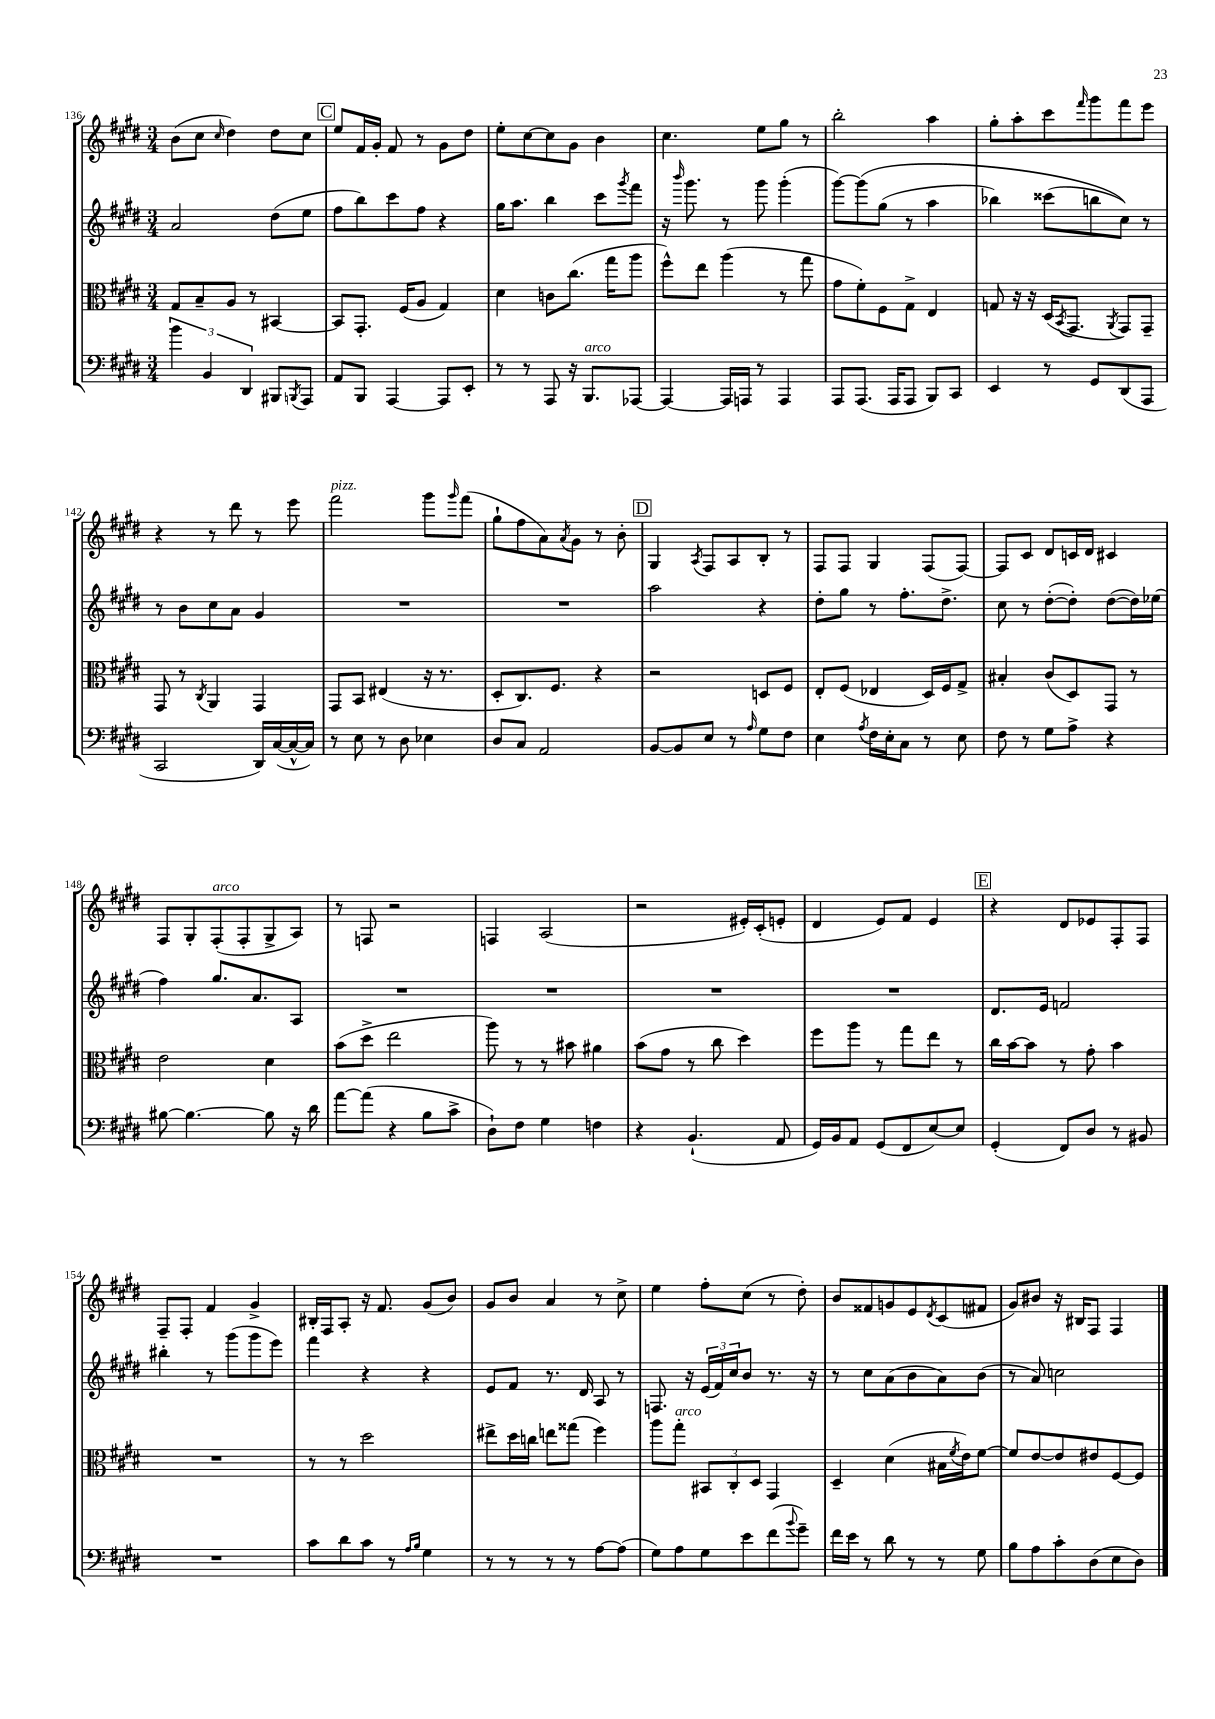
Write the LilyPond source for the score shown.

<<
\new StaffGroup <<
\new Staff = "s0" {
    \clef treble \key e \major \numericTimeSignature \time 3/4
    b'8( cis''8 \grace { cis''16 } dis''4) dis''8 cis''8 |
    \mark \markup { \box "C" } e''8 fis'16 gis'16-. fis'8 r8 gis'8 dis''8 |
    e''8-. cis''8~ cis''8 gis'8 b'4 |
    cis''4. e''8 gis''8 r8 |
    b''2-. a''4 |
    gis''8-. a''8-. cis'''8 \grace { fis'''16 } gis'''8 fis'''8 e'''8 |
    r4 r8 dis'''8 r8 e'''8 |
    fis'''2^\markup { \italic "pizz." } gis'''8 \grace { gis'''16 } fis'''8( |
    gis''8-! fis''8 a'8) \acciaccatura { a'8 } gis'8 r8 b'8-. |
    \mark \markup { \box "D" } gis4 \acciaccatura { a8 } fis8 a8 b8-. r8 |
    fis8 fis8 gis4 fis8( fis8~) |
    fis8 cis'8 dis'8 c'16 dis'16 cis'4 |
    fis8 gis8-. fis8-.^\markup { \italic "arco" }( fis8-. gis8-> a8) |
    r8 f8 r2 |
    f4 a2( |
    r2 eis'16-.) cis'16-.( e'8-. |
    dis'4 e'8) fis'8 e'4 |
    \mark \markup { \box "E" } r4 dis'8 ees'8 fis8-. fis8 |
    fis8-- fis8-. fis'4 gis'4-> |
    bis16-. fis16 a8-. r16 fis'8. gis'8( b'8) |
    gis'8 b'8 a'4 r8 cis''8-> |
    e''4 fis''8-. cis''8( r8 dis''8-.) |
    b'8 fisis'8 g'8 e'8 \acciaccatura { dis'8 } cis'8( fis'8 |
    gis'8) bis'8 r16 bis16 fis8 fis4 \bar "|." |
}
\new Staff = "s1" {
    \clef treble \key e \major \numericTimeSignature \time 3/4
    a'2 dis''8( e''8 |
    \mark \markup { \box "C" } fis''8 b''8) cis'''8 fis''8 r4 |
    gis''16 a''8. b''4 cis'''8 \acciaccatura { gis'''8 } fis'''8 |
    r16 \grace { b'''16 } gis'''8. r8 gis'''8 gis'''4-.( |
    gis'''8~) gis'''8\( gis''8( r8 a''4 |
    bes''4) cisis'''8( b''8 cis''8)\) r8 |
    r8 b'8 cis''8 a'8 gis'4 |
    R2. |
    R2. |
    \mark \markup { \box "D" } a''2 r4 |
    dis''8-. gis''8 r8 fis''8.-. dis''8.-> |
    cis''8 r8 dis''8~-.( dis''8-.) dis''8~( dis''16) ees''16( |
    fis''4) gis''8. a'8. a8 |
    R2. |
    R2. |
    R2. |
    R2. |
    \mark \markup { \box "E" } dis'8. e'16 f'2 |
    bis''4-. r8 gis'''8( gis'''8 e'''8) |
    fis'''4 r4 r4 |
    e'8 fis'8 r8. dis'16 a8 r8 |
    f8. r16 \tuplet 3/2 { e'16( fis'16) cis''16 } b'8 r8. r16 |
    r8 cis''8 a'8( b'8 a'8) b'8( |
    r8 a'8) c''2 \bar "|." |
}
\new Staff = "s2" {
    \clef alto \key e \major \numericTimeSignature \time 3/4
    gis8 b8-- a8 r8 bis,4~ |
    \mark \markup { \box "C" } bis,8 gis,8.-. fis16( a8 gis4) |
    dis'4 c'8 cis''8.( gis''16 a''8 |
    fis''8-^) e''8 a''4( r8 gis''8 |
    gis'8 fis'8-.) fis8 gis8-> e4 |
    g8 r16 r16 dis16( \acciaccatura { b,8 } gis,8. \acciaccatura { a,8 } gis,8) gis,8-- |
    gis,8 r8 \acciaccatura { cis8 } a,4 gis,4 |
    gis,8 b,8 eis4( r16 r8. |
    dis8-. cis8.) fis8. r4 |
    \mark \markup { \box "D" } r2 d8 fis8 |
    e8-. fis8( ees4 dis16) fis16 gis8-> |
    bis4-. cis'8( dis8) gis,8 r8 |
    e'2 dis'4 |
    b'8( dis''8-> e''2 |
    a''8) r8 r8 bis'8 ais'4 |
    b'8( gis'8 r8 cis''8 dis''4) |
    fis''8 a''8 r8 gis''8 e''8 r8 |
    \mark \markup { \box "E" } cis''16 b'16~ b'8 r8 gis'8-. b'4 |
    R2. |
    r8 r8 dis''2 |
    eis''8-> dis''16 c''16 e''8 gisis''8( fis''4) |
    a''8 gis''8-.^\markup { \italic "arco" } \tuplet 3/2 { bis,8 cis8-. dis8 } gis,4 |
    dis4-- dis'4( bis16 \acciaccatura { fis'8 } e'16) fis'8~ |
    fis'8 e'8~ e'8 eis'8 fis8~ fis8 \bar "|." |
}
\new Staff = "s3" {
    \clef bass \key e \major \numericTimeSignature \time 3/4
    \tuplet 3/2 { b'4 b,4 dis,4 } bis,,8 \acciaccatura { b,,8 } a,,8 |
    \mark \markup { \box "C" } a,8 b,,8 a,,4~ a,,8 e,8-. |
    r8 r8 a,,8 r16 b,,8.^\markup { \italic "arco" } aes,,8~ |
    aes,,4~ aes,,16 a,,16 r8 a,,4 |
    a,,8 a,,8.( a,,16 a,,8 b,,8) cis,8 |
    e,4 r8 gis,8 dis,8( a,,8 |
    cis,2 dis,16) cis16~( cis16~-^ cis16) |
    r8 e8 r8 dis8 ees4 |
    dis8 cis8 a,2 |
    \mark \markup { \box "D" } b,8~ b,8 e8 r8 \grace { a16 } gis8 fis8 |
    e4 \acciaccatura { a8 } fis16 e16-. cis8 r8 e8 |
    fis8 r8 gis8 a8-> r4 |
    bis8~ bis4.~ bis8 r16 dis'16 |
    a'8~ a'8( r4 b8 cis'8-> |
    dis8-!) fis8 gis4 f4 |
    r4 b,4.-!( a,8 |
    gis,16) b,16 a,8 gis,8( fis,8 e8~) e8 |
    \mark \markup { \box "E" } gis,4-.( fis,8) dis8 r8 bis,8 |
    R2. |
    cis'8 dis'8 cis'8 r8 \grace { a16 b16 } gis4 |
    r8 r8 r8 r8 a8~ a8( |
    gis8) a8 gis8 e'8 fis'8( \appoggiatura { b'8 } gis'8--) |
    fis'16 e'16 r8 dis'8 r8 r8 gis8 |
    b8 a8 cis'8-. dis8( e8 dis8) \bar "|." |
}
>>
>>
\layout { \context { \Score currentBarNumber = #136 } }
